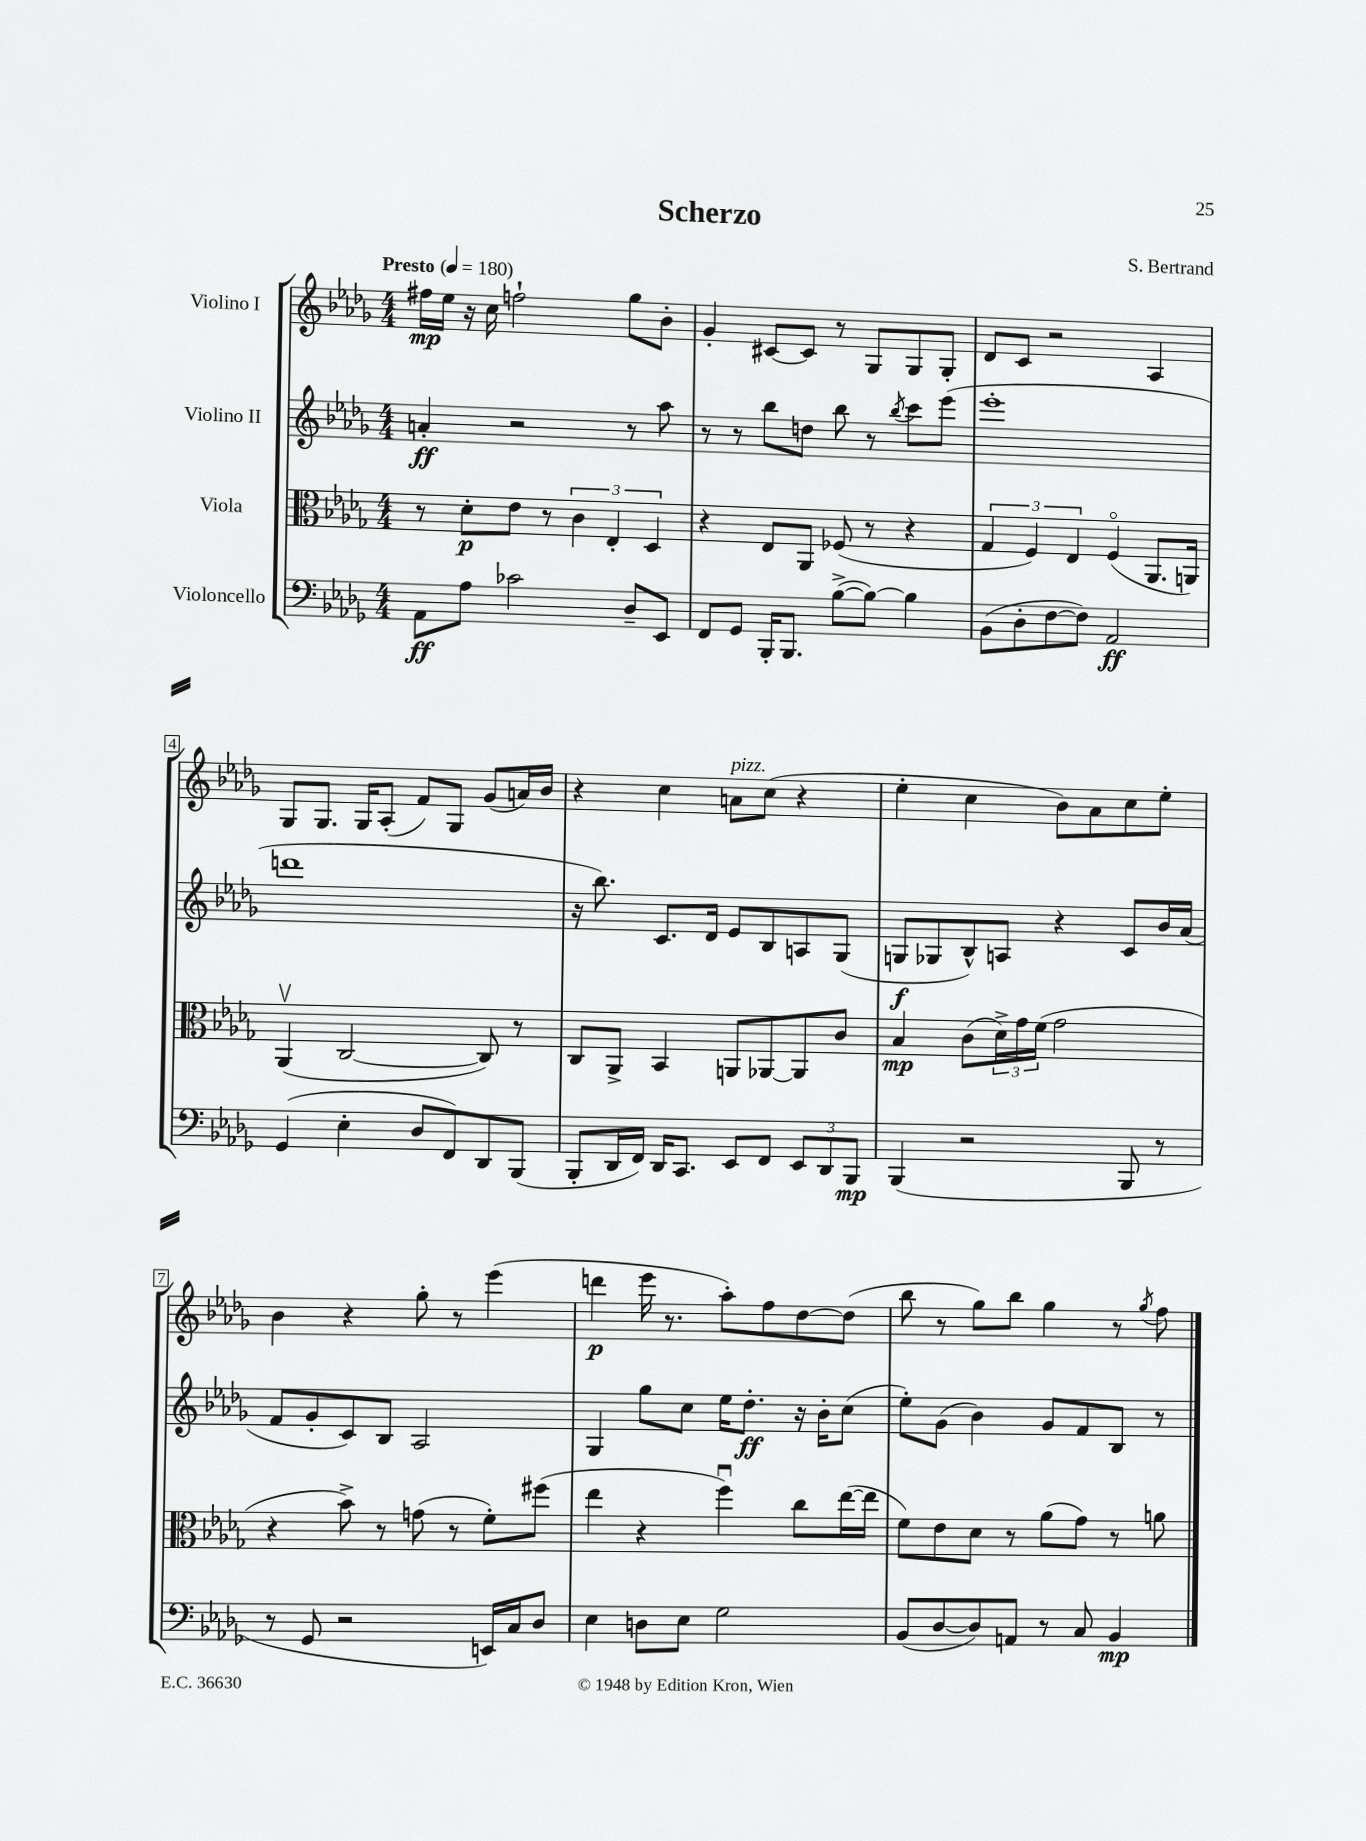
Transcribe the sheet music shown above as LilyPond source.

\header { title = "Scherzo" composer = "S. Bertrand" }
<<
\new StaffGroup <<
\new Staff = "s0" \with { instrumentName = "Violino I" } {
    \clef treble \key des \major \numericTimeSignature \time 4/4 \tempo "Presto" 4 = 180
    fis''16\mp ees''16 r16 c''16 f''2-! ges''8 bes'8-. |
    ges'4-. cis'8~ cis'8 r8 ges8 ges8 ges8-. |
    des'8 c'8 r2 aes4 |
    ges8 ges8. ges16 aes8-.( f'8) ges8 ges'8( a'16) bes'16 |
    r4 c''4 a'8^\markup { \italic "pizz." } c''8( r4 |
    ees''4-. c''4 bes'8) aes'8 c''8 ees''8-. |
    bes'4 r4 ges''8-. r8 ees'''4( |
    d'''4\p ees'''16 r8. aes''8-.) f''8 des''8~ des''8( |
    bes''8 r8 ges''8) bes''8 ges''4 r8 \acciaccatura { ges''8 } f''8 \bar "|." |
}
\new Staff = "s1" \with { instrumentName = "Violino II" } {
    \clef treble \key des \major \numericTimeSignature \time 4/4
    a'4-.\ff r2 r8 aes''8 |
    r8 r8 bes''8 d''8 bes''8 r8 \acciaccatura { bes''8 } c'''8 ees'''8( |
    ees'''1-. |
    d'''1 |
    r16 bes''8.) c'8. des'16 ees'8 bes8 a8 ges8( |
    g8\f ges8 bes8-^) a8 r4 c'8 bes'16 aes'16( |
    f'8 ges'8-. c'8) bes8 aes2 |
    ges4 ges''8 c''8 ees''16 des''8.-.\ff r16 bes'16-. c''8( |
    ees''8-.) ges'8( bes'4) ges'8 f'8 bes8 r8 \bar "|." |
}
\new Staff = "s2" \with { instrumentName = "Viola" } {
    \clef alto \key des \major \numericTimeSignature \time 4/4
    r8 des'8-.\p ees'8 r8 \tuplet 3/2 { c'4 ees4-. des4 } |
    r4 ees8 aes,8 fes8( r8 r4 |
    \tuplet 3/2 { ges4 f4) ees4 } f4\flageolet( aes,8. a,16) |
    aes,4\upbow( c2~ c8) r8 |
    c8 aes,8-> bes,4 a,8 aes,8~ aes,8 c'8 |
    bes4\mp c'8( \tuplet 3/2 { des'16->) ges'16 f'16( } ges'2 |
    r4 bes'8->) r8 g'8( r8 f'8-.) fis''8( |
    ees''4 r4 f''4\downbow) c''8 ees''16~( ees''16 |
    f'8) ees'8 des'8 r8 aes'8( ges'8) r8 a'8 \bar "|." |
}
\new Staff = "s3" \with { instrumentName = "Violoncello" } {
    \clef bass \key des \major \numericTimeSignature \time 4/4
    aes,8\ff aes8 ces'2 des8-- ees,8 |
    f,8 ges,8 bes,,16-. bes,,8. bes8~->( bes8~) bes4 |
    bes,8( des8-. f8~ f8) aes,2\ff |
    ges,4( ees4-. des8 f,8) des,8 bes,,8( |
    bes,,8-. des,16 f,16) des,16 c,8. ees,8 f,8 \tuplet 3/2 { ees,8 des,8 bes,,8\mp } |
    bes,,4( r2 bes,,8 r8 |
    r8 ges,8 r2 e,16) c16 des8 |
    ees4 d8 ees8 ges2 |
    bes,8( des8~ des8) a,8 r8 c8 bes,4\mp \bar "|." |
}
>>
>>
\layout { \context { \Score \override BarNumber.stencil = #(make-stencil-boxer 0.1 0.3 ly:text-interface::print) } }
